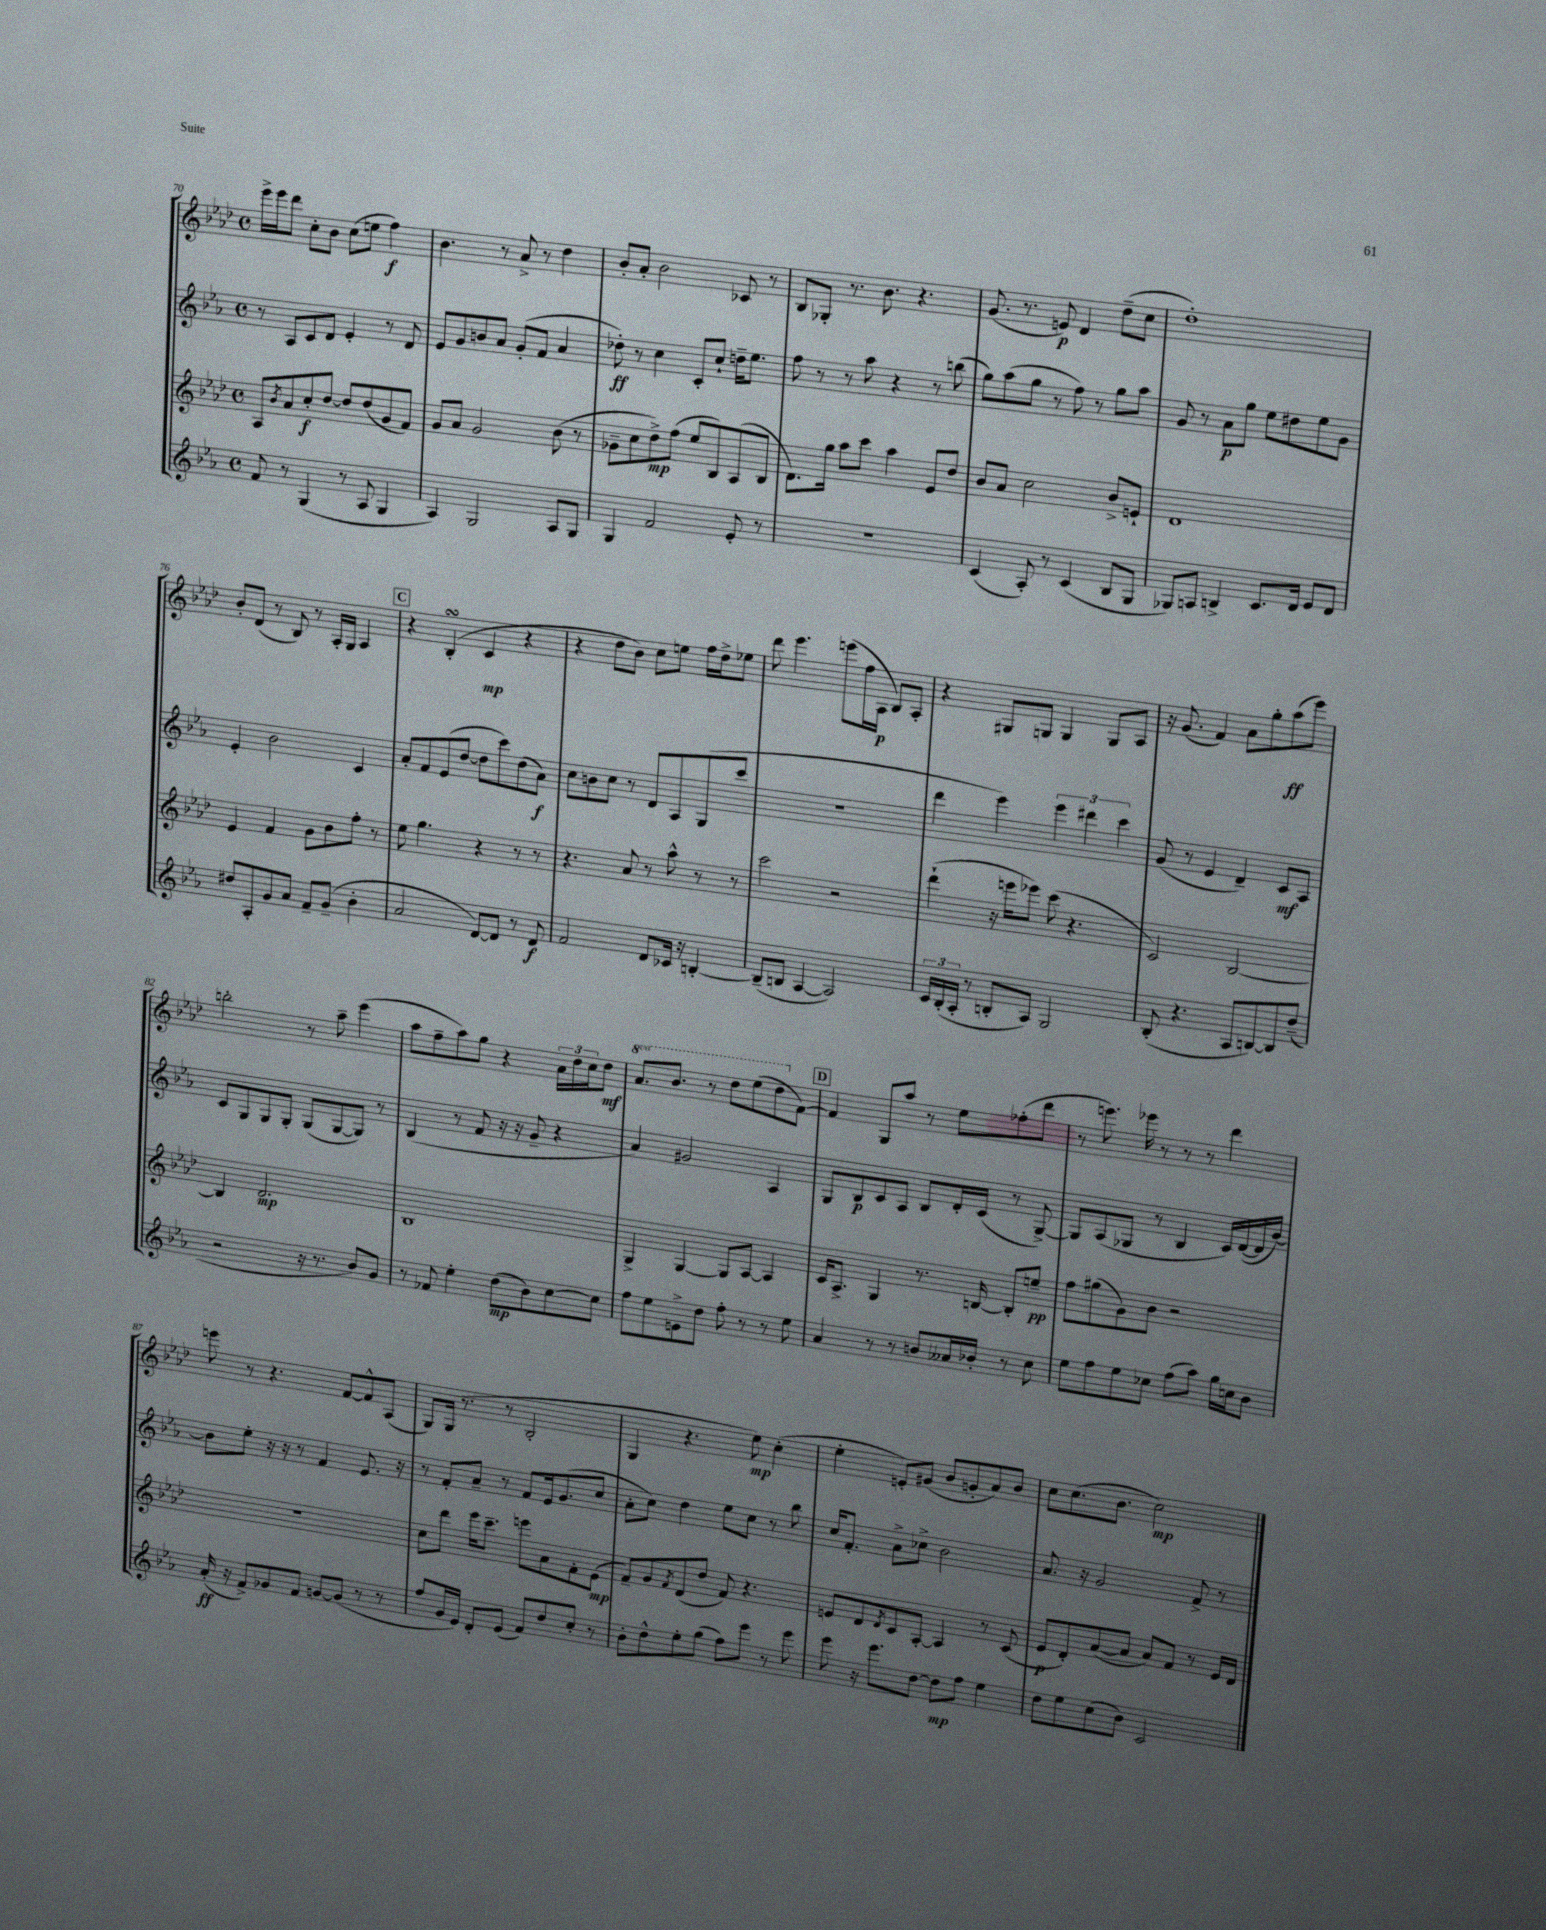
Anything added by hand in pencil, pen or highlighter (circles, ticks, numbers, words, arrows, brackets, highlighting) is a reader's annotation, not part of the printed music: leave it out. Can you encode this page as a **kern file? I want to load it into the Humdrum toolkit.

**kern	**kern	**kern	**kern
*staff4	*staff3	*staff2	*staff1
*clefG2	*clefG2	*clefG2	*clefG2
*k[b-e-a-]	*k[b-e-a-d-]	*k[b-e-a-]	*k[b-e-a-d-]
*M4/4	*M4/4	*M4/4	*M4/4
*met(c)	*met(c)	*met(c)	*met(c)
8f	8A-	8r	16eee-^
.	.	.	16eee-
.	8qb-	.	.
8r	8a-	8A-	8ddd-
(4G	8cc'	8c	8cc'
.	[8dd-	8d	8b-
8r	8dd-]	4e-'	(8cc
8A-	(8dd-	.	8ee
4G	8g	8r	4ff)
.	8f)	8d	.
=	=	=	=
4A-)	8g	8e-	4.b-
.	8a-	8g	.
2G	2g	8b	.
.	.	8a-	8r
.	.	(8g'	8a-^
.	.	8f	8r
8A-	(8b-	4a-	4dd-
8G	8r	.	.
=	=	=	=
4G	8g-~	8dd-')	8b-'
.	8cc	8r	8a-'
2f	8dd-^)	4cc	2b-
.	(8ff	.	.
.	8ee-	8c'	.
.	8B-)	8cc`	.
8e-'	(8A-	16dd~	8c-
.	.	8.ee-	.
8r	8B-	.	8r
=	=	=	=
1r	8.d-)	8ff	8B-
.	.	8r	8G-'
.	16gg	.	.
.	8aa-	8r	8.r
.	8ccc	8aa-	.
.	.	.	8.b-
.	4aa-	4r	.
.	.	.	4.r
.	8e-	8r	.
.	8dd-	(8bb	.
=	=	=	=
(4c	8b-	8gg)	(8.g
.	8a-	(8aa-	.
.	.	.	8.r
8A-')	2cc	8gg	.
8r	.	8r	8e)
(4c	.	8ff)	4d-
.	.	8r	.
8B-	8b-^	8gg	(8dd-~
8G	8e`	8aa-	8cc
=	=	=	=
8G-)	1d-	8g	1dd-')
8A	.	8r	.
4B^	.	8a-	.
.	.	8gg	.
8.c	.	8ee-	.
.	.	8dd#	.
16d	.	.	.
8e-	.	8ee-	.
8d	.	8g	.
=	=	=	=
8dd#	4e-	4e-'	8b-'
8A-'	.	.	(8d-
8g	4f	2b-	8r
8a-	.	.	8B-)
8f~	8g	.	8r
(8g~	8b-	.	16A-'
.	.	.	16G
4b-'	8ff'	4c	4A-
.	8r	.	.
=	=	=	=
2a-	8ee-	8a-'	4r
.	4.gg	8f	.
.	.	(8e-	(4B-'
.	.	[8dd	.
[8d)	4r	8dd]	4c
8d]	.	8ccc)	.
8r	8r	(8dd	4r
8d	8r	8a-)	.
=	=	=	=
2f	4.r	8cc	4r
.	.	8b	.
.	.	8cc	8dd-
.	8a-	8r	8b-)
8d	8r	8d	8cc
16c-	8aa-^^	8A-	8ee
16r	.	.	.
[4B'	8r	(8G	16ff
.	.	.	16dd-^
.	8r	8ccc	8ee-
=	=	=	=
(8B~]	2ccc	1r	8ddd-
8B	.	.	4.eee-
[4A-	.	.	.
2A-])	2r	.	(8eee
.	.	.	16ff
.	.	.	16A-
.	.	.	8B-)
.	.	.	8A-'
=	=	=	=
24c	(4ddd-`	4ddd	4r
(24B-'	.	.	.
24A-'	.	.	.
8r	.	.	.
8B'	16r	4eee-)	8G#
.	16eee	.	.
8A-)	8eee-)	.	8G
2G	(8ccc	6eee-	4G
.	4.r	.	.
.	.	6ddd#	.
.	.	.	8G
.	.	6ccc	.
.	.	.	8A-
=	=	=	=
(8B-'	2c)	(8g	16r
.	.	.	(8.g
4.r	.	8r	.
.	.	4e-	4f)
8A-	[2B-	4d~)	8a-
[8B)	.	.	8gg'
8B]	.	8c	(8aa-
(8dd~	.	8A-	8eee-)
=	=	=	=
2r	4B-]	8c	2bb'
.	.	8G	.
.	2.d-	8G	.
.	.	8G'	.
16r	.	(8G	8r
8.r	.	.	.
.	.	[8G	8aa-~
8b-)	.	8G])	(4eee-
8g	.	8r	.
=	=	=	=
8r	1B-	(4B-	8aa-
8f-	.	.	8ff~
4ee-'	.	8r	8aa-)
.	.	8f	8gg
(8dd	.	16r	4r
.	.	16r	.
8b-)	.	8g~	.
[8cc	.	4r	24a-
.	.	.	24dd-
.	.	.	24cc
8cc]	.	.	8dd-
=	=	=	=
8ff	4G^	4a-)	8.aa-
8ee-	.	.	.
.	.	.	8.bb-
8e^	[4G	2g#	.
8dd	.	.	8r
8ff'	8G]	.	8ddd-
8r	[8A-	.	(8eee-
8r	4A-]	4A-	8ddd-
8ee-	.	.	[8f)
=	=	=	=
4a-	16c	8G	4f]
.	8.A-^	.	.
.	.	8B-	.
8r	4G	8c	8G
8r	.	8A-	8aa-
8b	8.r	8B-	8r
16a--	.	16d'	8ee-
16b-'	[16B	(16c	.
8r	8B']	8r	(8ff-'
8cc	8ee~	[8G^)	8ddd-
=	=	=	=
8ee-	8ff	8G]	8r
8ff	(8gg#	(8A-	8.eee)
8ee-	8g)	8G-	.
.	.	.	16eee-
8cc-	8b-	8r	8r
(8ff	2r	4B-	8r
8aa-)	.	.	8r
16gg	.	16c)	4ddd-
16cc	.	([16d	.
8b-	.	16d]	.
.	.	[16b-)	.
=	=	=	=
(16a-'	1r	8b-]	8eee
16r	.	.	.
8f^)	.	8ee-'	8r
8g-	.	16r	4.r
.	.	16r	.
8f	.	8r	.
[8g	.	4f	.
(8g]	.	.	[8f
8r	.	8.e-	8f^^]
8r	.	.	(8A-
.	.	16r	.
=	=	=	=
8ff	8cc	8r	8G)
16g	8ddd-	8f'	(16G
16e-)	.	.	8.r
8d'	16eee-	8a-~	.
.	8.ccc~	.	.
(8e-	.	8r	8r
8f)	8eee	8f	2B-'
8dd	8a-	16e-	.
.	.	(8.g	.
8cc'	8f'	.	.
8r	(8e-	8cc	.
=	=	=	=
8b-'	8f~)	8a-'	4G
8dd^^	8g	8cc)	.
.	8qf	.	.
8ee-'	(8d-	4dd	4.r
(8gg	8dd-	.	.
8ff)	8f)	8ee-	.
8eee-	4.r	8cc	8ee-)
8r	.	8r	(4cc'
8eee-	.	8bb-	.
=	=	=	=
8eee-	8e	16cc	4ee-'
.	.	8.f'	.
16r	8d-	.	.
8.eee-	.	.	.
.	8qd-	.	.
.	8c	8a-^	8e')
[8dd	[8A-'	8cc-^	(8g#
8dd]	4A-]	2b-	8b-
8ff	.	.	8g'
4ee-	8r	.	8a-)
.	(8c	.	8b-
=	=	=	=
8dd	8e-	8.a-	8cc
8ee-	8d-')	.	(8.cc
.	.	16r	.
(8cc	([8a-	2g	.
.	.	.	8.b-
8b-)	8a-]	.	.
2c	8a-)	.	2cc)
.	8f	.	.
.	8r	8f^	.
.	16e-	8r	.
.	16d-	.	.
==	==	==	==
*-	*-	*-	*-
